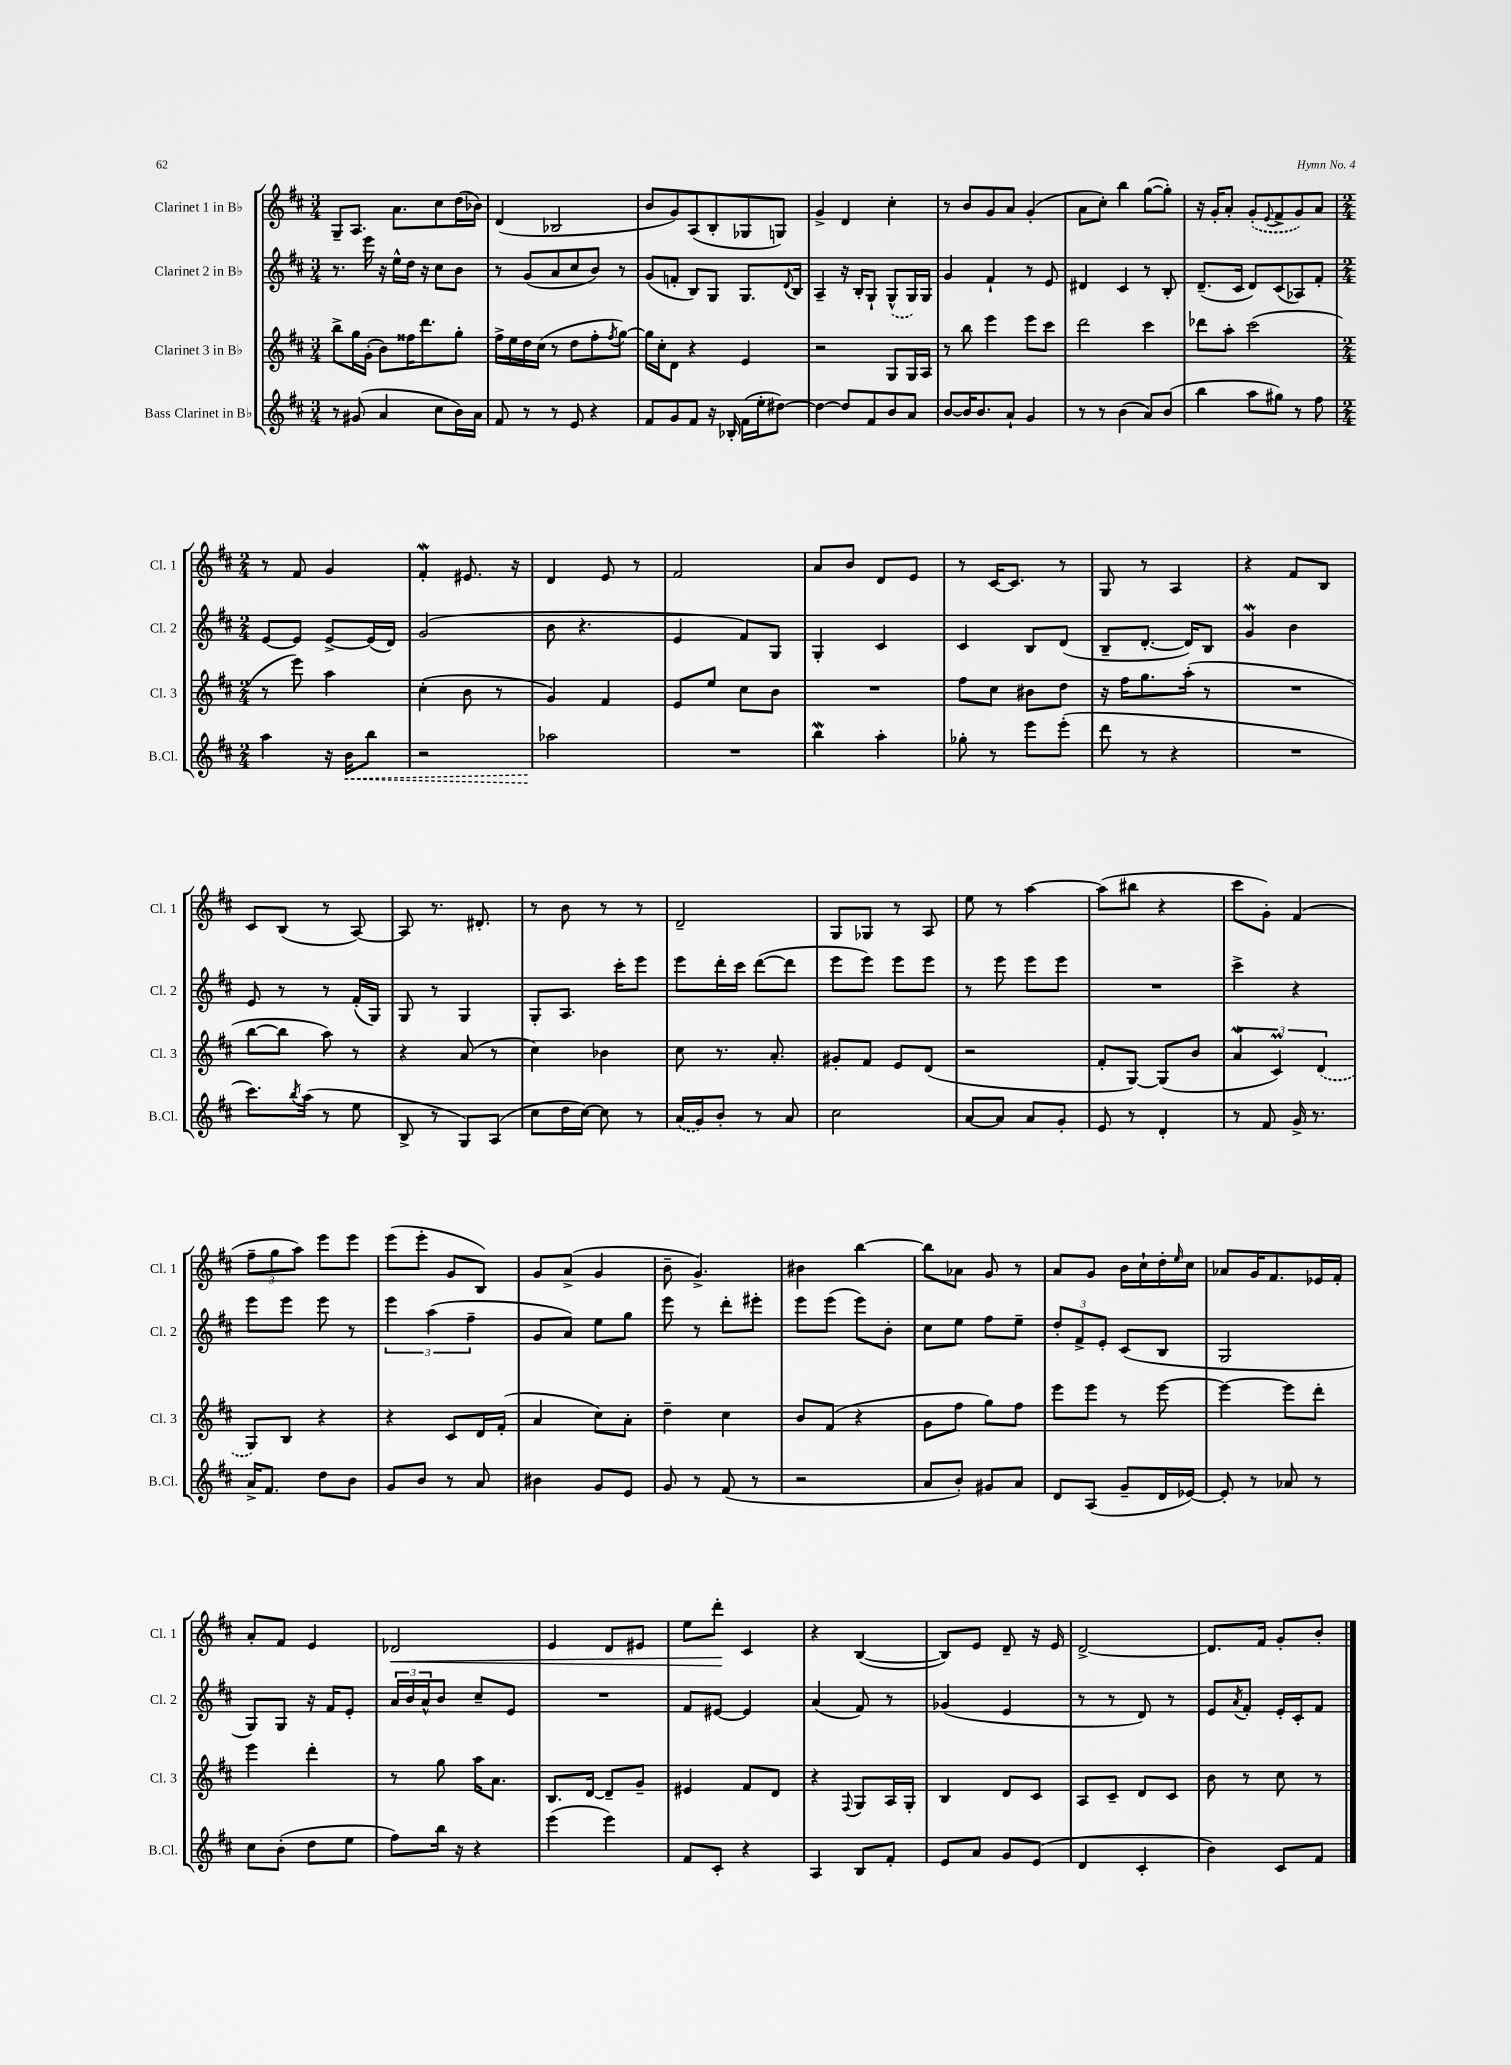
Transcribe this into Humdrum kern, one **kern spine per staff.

**kern	**kern	**kern	**kern
*staff4	*staff3	*staff2	*staff1
*clefG2	*clefG2	*clefG2	*clefG2
*k[f#c#]	*k[f#c#]	*k[f#c#]	*k[f#c#]
*M3/4	*M3/4	*M3/4	*M3/4
8r	8bb^\L	8.r	8G~/L
(8g#/	16gg\L	.	8.A/J
.	(16g'\JJ	16eee\	.
4a/	8b\L)	16r	.
.	.	16ee^^\LL	8.a\L
.	16ff##\K	16dd\JJ	.
.	8.ddd\	16r	.
8cc#\L	.	8cc#\L	8cc#\
16b\L)	8gg'\J	8b\J	(16dd\L
16a\JJ	.	.	16b-\JJ)
=	=	=	=
8f#/	16ff#^\LL	8r	(4d/
.	16ee\	.	.
8r	16dd\	(8g/L	.
.	(16cc#\JJ	.	.
8r	8r	8a/	2B-/
8e/	8dd\L	8cc#/	.
4r	8ff#'\	8b/J)	.
.	8qff#/	.	.
.	[8gg\J)	8r	.
=	=	=	=
8f#/L	16gg\]LL	(8g/L	8b/L
.	16cc#'\J	.	.
8g/	8d\J	8f'/J	8g/)
8f#/J	4r	8B/L)	(8A/
16r	.	8G/J	8B'/
16B-'/	.	.	.
(16f#\LL	4e/	8.G/L	8G-/
16ee'\J	.	.	.
[8dd#\J)	.	.	8G/J)
.	.	8qqd/	.
.	.	16B/Jk	.
=	=	=	=
4dd#\_	2r	4A~/	4g^/
8dd#/]L	.	16r	4d/
.	.	16B'/LK	.
8f#/	.	8G`/J	.
8b/	8G/L	(8G^^/L	4cc#'\
8a/J	16G/L	16G/L)	.
.	16A/JJ	16G/JJ	.
=	=	=	=
[8b/L	8r	4g/	8r
16b/]K	8bb\	.	8b/L
8.b/	.	.	.
.	4eee\	4f#`/	8g/
8a`/J	.	.	8a/J
4g/	8eee\L	8r	(4g'/
.	8ccc#\J	8e/	.
=	=	=	=
8r	2ddd\	4d#/	8a\L
8r	.	.	8cc#'\J)
(4b\	.	4c#/	4bb\
8a/L)	4ccc#\	8r	([8gg\L
(8b/J	.	8B'/	8gg'\]J)
=	=	=	=
4bb\	8ddd-\L	(8.d~/L	16r
.	.	.	16g'/LK
.	8aa'\J	.	8a'/J
.	.	16c#/Jk	.
8aa\L	(2ccc#\	8d/L)	(8g'/L
.	.	.	8qqe/
8gg#\J)	.	(8c#/	8f#^/
8r	.	8A-/)	8g/)
8ff#\	.	8f#'/J	8a/J
=	=	=	=
*M2/4	*M2/4	*M2/4	*M2/4
4aa\	8r	[8e/L	8r
.	8eee\)	8e/]J	8f#/
16r	4aa\	[8e^/L	4g/
16b\LK	.	.	.
8bb\J	.	(16e/]L	.
.	.	16d/JJ)	.
=	=	=	=
2r	(4cc#'\	(2g/	4f#'/
.	8b\	.	8.e#/
.	8r	.	.
.	.	.	16r
=	=	=	=
2aa-\	4g/)	8b\	4d/
.	.	4.r	.
.	4f#/	.	8e/
.	.	.	8r
=	=	=	=
2r	8e/L	4e/	2f#/
.	8ee/J	.	.
.	8cc#\L	8f#/L)	.
.	8b\J	8G/J	.
=	=	=	=
4bb\	2r	4G'/	8a/L
.	.	.	8b/J
4aa'\	.	4c#/	8d/L
.	.	.	8e/J
=	=	=	=
8gg-'\	8ff#\L	4c#/	8r
8r	8cc#\J	.	[16c#/LK
.	.	.	8.c#/]J
8eee\L	8b#\L	8B/L	.
(8eee'\J	8dd\J	(8d/J	8r
=	=	=	=
8ddd\	16r	8B~/L	8G/
.	16ff#\LK	.	.
8r	8.gg\	[8.d'/J	8r
4r	.	.	4A/
.	(16aa'\Jk	16d/]LK)	.
.	8r	8B/J	.
=	=	=	=
2r	2r	4g/	4r
.	.	4b\	8f#/L
.	.	.	8B/J
=	=	=	=
8.ccc#\L)	[8bb\L	8e/	8c#/L
.	8bb\]J	8r	(8B/J
8qbb/	.	.	.
(16aa\Jk	.	.	.
8r	8aa\)	8r	8r
8ee\	8r	(16f#'/LL	[8A/)
.	.	16G/JJ)	.
=	=	=	=
8B^/	4r	8G/	8A/]
8r	.	8r	8.r
8G/L)	(8a/	4G/	.
.	.	.	8.d#'/
(8A/J	8r	.	.
=	=	=	=
8cc#\L	4cc#\)	8G'/L	8r
16dd\L	.	8.A/J	8b\
[16cc#\JJ)	.	.	.
8cc#\]	4b-\	.	8r
.	.	16ccc#'\LK	.
8r	.	8eee\J	8r
=	=	=	=
(16a/LL	8cc#\	8eee\L	2d~/
16g/J)	.	.	.
8b'/J	8.r	16ddd'\L	.
.	.	16ccc#\JJ	.
8r	.	([8ddd\L	.
.	8.a'/	.	.
8a/	.	8ddd\]J	.
=	=	=	=
2cc#\	8g#'/L	8eee\L	8G/L
.	8f#/J	8eee\J)	8G-/J
.	8e/L	8eee\L	8r
.	(8d/J	8eee\J	8A/
=	=	=	=
[8a/L	2r	8r	8ee\
8a/]J	.	8eee\	8r
8a/L	.	8eee\L	[4aa\
8g'/J	.	8eee\J	.
=	=	=	=
8e/	8f#'/L	2r	(8aa\]L
8r	[8G/J)	.	8bb#\J
4d'/	(8G/]L	.	4r
.	8b/J	.	.
=	=	=	=
8r	6a/	4ccc#^\	8ccc#\L
8f#/	.	.	8g'\J)
.	6c#/)	.	.
16g^/	.	4r	(4f#/
8.r	.	.	.
.	(6d/	.	.
=	=	=	=
16a^/LK	8G/L)	8eee\L	12ff#~\L
8.f#/J	.	.	.
.	.	.	12gg\
.	8B/J	8eee\J	.
.	.	.	12aa\J)
8dd\L	4r	8eee\	8eee\L
8b\J	.	8r	8eee\J
=	=	=	=
8g/L	4r	6eee\	(8eee\L
8b/J	.	.	8eee'\J
.	.	(6aa\	.
8r	8c#/L	.	8g/L
.	.	6ff#~\	.
8a/	16d/L	.	8B/J)
.	(16f#'/JJ	.	.
=	=	=	=
4b#\	4a/	8g/L	8g/L
.	.	8a/J)	(8a^/J
8g/L	8cc#\L)	8ee\L	4g/
8e/J	8a'\J	8gg\J	.
=	=	=	=
8g/	4dd~\	8eee\	8b~\
8r	.	8r	4.g^/)
(8f#/	4cc#\	8ddd'\L	.
8r	.	8eee#'\J	.
=	=	=	=
2r	8b/L	8eee\L	4b#\
.	(8f#/J	(8eee\J	.
.	4r	8eee\L)	[4bb\
.	.	8b'\J	.
=	=	=	=
8a/L	8g\L	8cc#\L	8bb\]L
8b'/J)	8ff#\J	8ee\J	8a-\J
8g#/L	8gg\L)	8ff#\L	8g/
8a/J	8ff#\J	8ee~\J	8r
=	=	=	=
8d/L	8eee\L	12dd'/L	8a/L
.	.	12f#^/	.
(8A/J	8eee\J	.	8g/J
.	.	12e'/J	.
8g~/L	8r	(8c#/L	16b\LL
.	.	.	16cc#`\
16d/L	[8eee\	8B/J	16dd'\
.	.	.	16qqee/
[16e-/JJ)	.	.	16cc#\JJ
=	=	=	=
8e-'/]	4eee\_	2G/	8a-/L
8r	.	.	16g/K
.	.	.	8.f#/
8a-/	8eee\]L	.	.
8r	8ddd'\J	.	16e-/L
.	.	.	16f#'/JJ
=	=	=	=
8cc#\L	4eee\	8G/L)	8a'/L
(8b'\J	.	8G/J	8f#/J
8dd\L	4ddd'\	16r	4e/
.	.	16f#/LK	.
8ee\J	.	8e'/J	.
=	=	=	=
8ff#\L)	8r	24a/LL	2d-/
.	.	24b/	.
.	.	24a^^/J	.
16bb\Jk	8gg\	8b/J	.
16r	.	.	.
4r	16aa\LK	8cc#~/L	.
.	8.a\J	.	.
.	.	8e/J	.
=	=	=	=
(4eee\	8.B/L	2r	4e/
.	[16d/Jk	.	.
4eee\)	8d~/]L	.	8d/L
.	8g~/J	.	8e#/J
=	=	=	=
8f#/L	4e#/	8f#/L	8ee\L
8c#'/J	.	[8e#/J	8ddd'\J
4r	8f#/L	4e#/]	4c#/
.	8d/J	.	.
=	=	=	=
4A/	4r	(4a/	4r
.	8qqF#/	.	.
8B/L	8G/L	8f#/)	([4B/
8f#'/J	16A/L	8r	.
.	16G'/JJ	.	.
=	=	=	=
8e/L	4B/	(4g-/	8B/]L)
8a/J	.	.	8e/J
8g/L	8d/L	4e/	8d~/
(8e/J	8c#/J	.	16r
.	.	.	16e/
=	=	=	=
4d/	8A/L	8r	[2d^/
.	8c#~/J	8r	.
4c#'/	8d/L	8d/)	.
.	8c#/J	8r	.
=	=	=	=
4b\)	8b\	8e/L	8.d/]L
.	.	8qa/	.
.	8r	8f#'/J	.
.	.	.	16f#/Jk
8c#/L	8cc#\	16e'/LL	8g'/L
.	.	16c#'/J	.
8f#/J	8r	8f#/J	8b'/J
==	==	==	==
*-	*-	*-	*-
